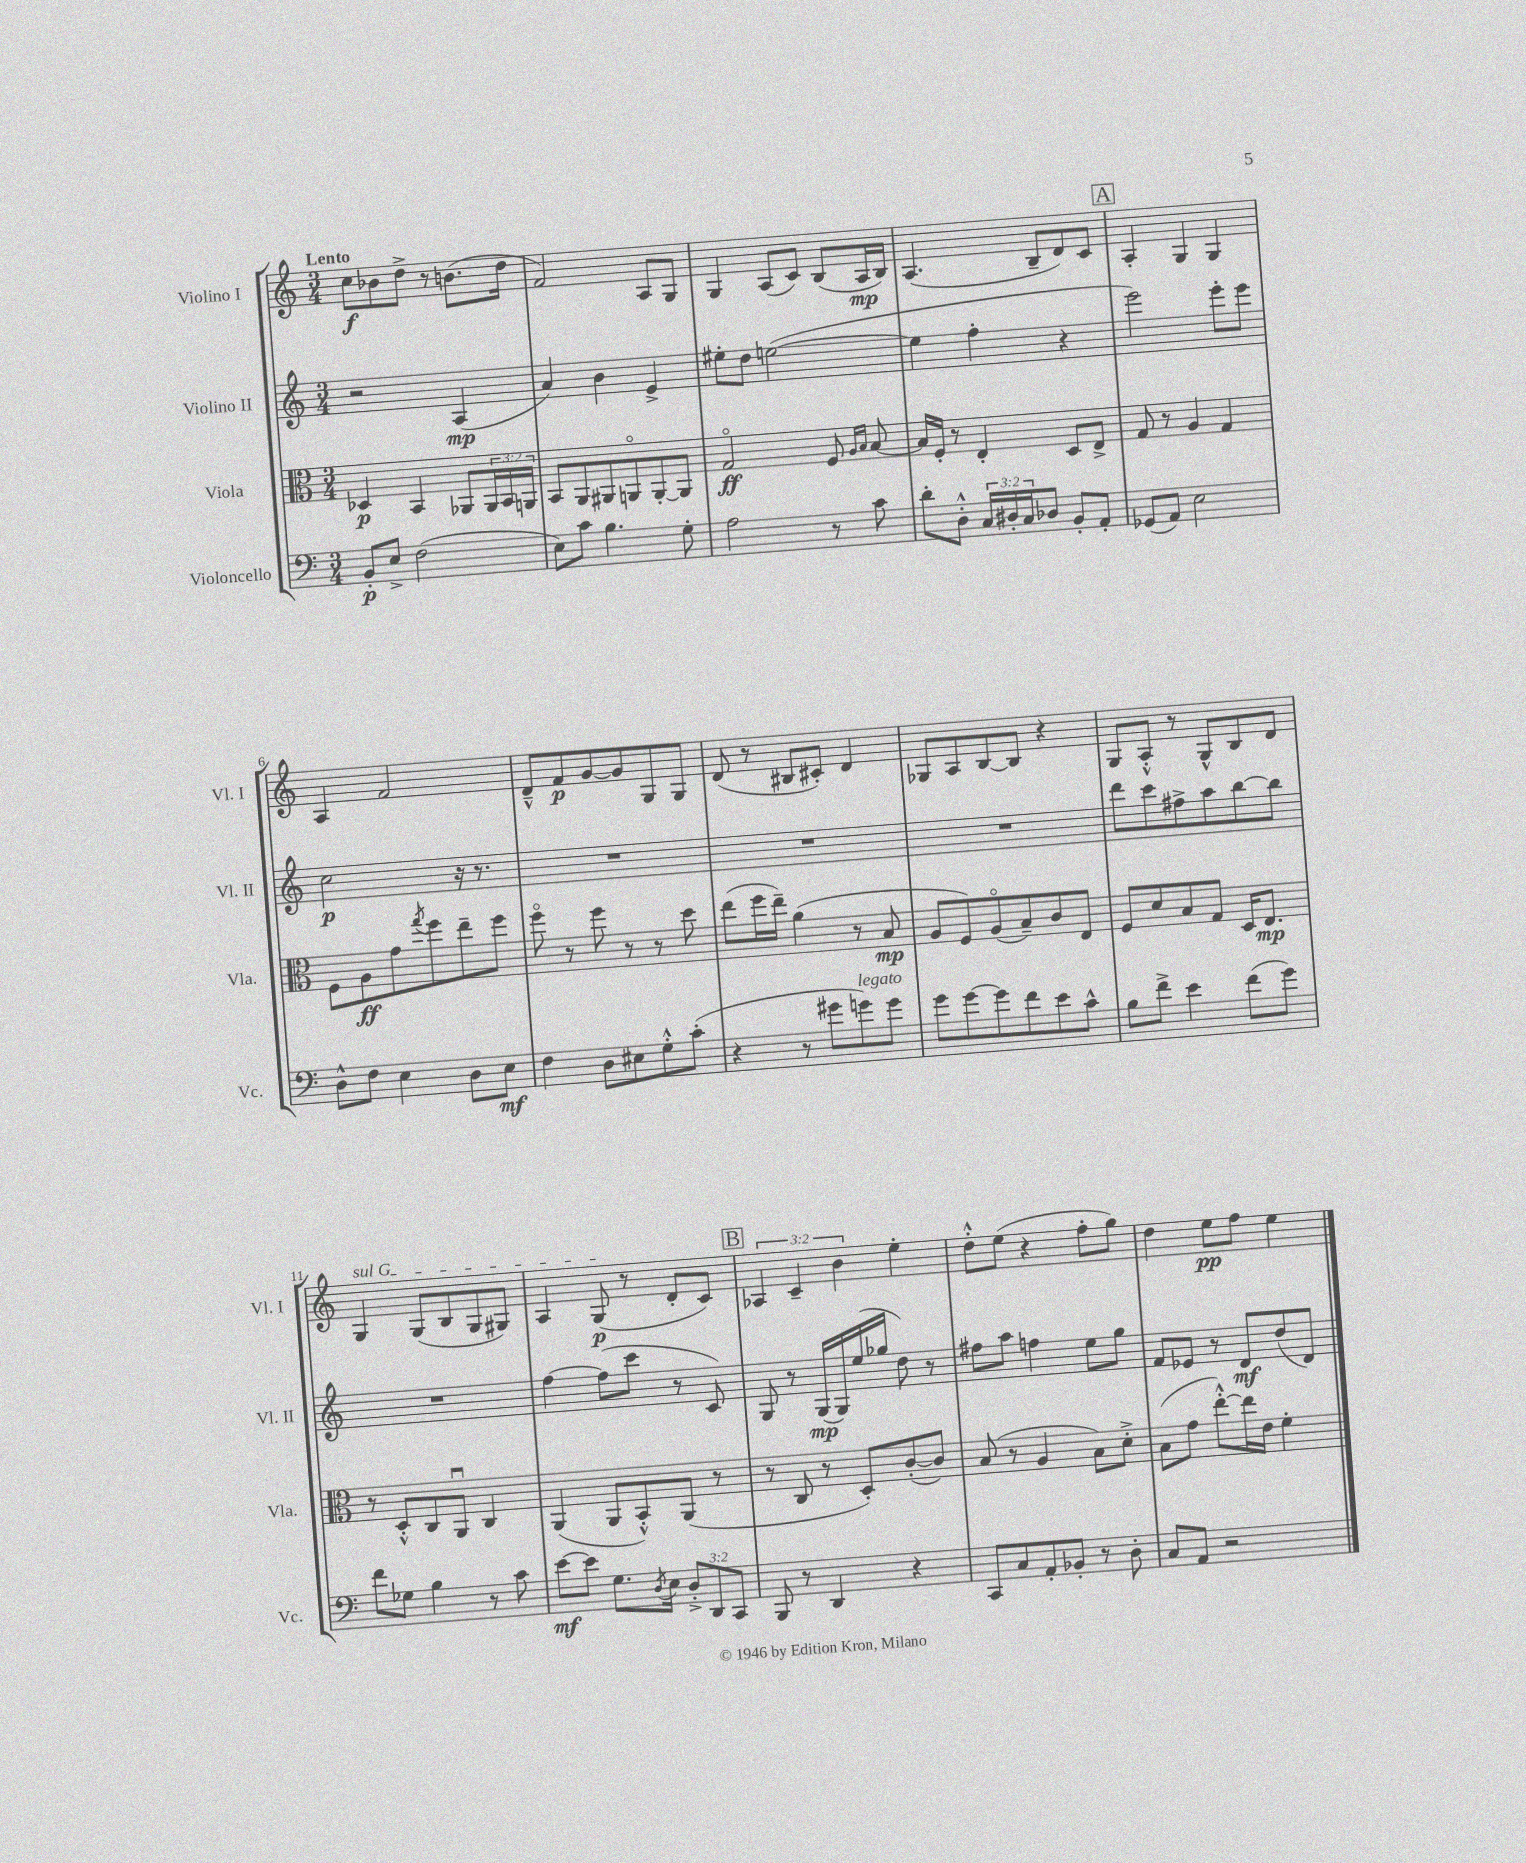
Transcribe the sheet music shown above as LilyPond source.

<<
\new StaffGroup <<
\new Staff = "s0" \with { instrumentName = "Violino I" shortInstrumentName = "Vl. I" } {
    \clef treble \key c \major \numericTimeSignature \time 3/4 \override Staff.TupletNumber.text = #tuplet-number::calc-fraction-text \tempo "Lento"
    c''8\f bes'8 d''8-> r8 b'8.( d''16 |
    f'2) a8 g8 |
    g4 a8( c'8) b8( a16\mp b16) |
    a4.( b8-- d'8) c'8 |
    \mark \markup { \box "A" } a4-. g4 g4 |
    a4 f'2 |
    d'8---^ f'8\p g'8~ g'8 g8 g8 |
    d'8( r8 bis8 cis'8-.) d'4 |
    ges8 a8 b8~ b8 r4 |
    g8 a8-.-^ r8 g8-^ b8 d'8 |
    \once \override TextSpanner.bound-details.left.text = \markup { \italic "sul G" } g4\startTextSpan g8( b8 g8 gis8) |
    a4 g8\p\stopTextSpan( r8 d'8-. c'8) |
    \mark \markup { \box "B" } \tuplet 3/2 { aes4 c'4-- b'4 } e''4-. |
    d''8-.-^ e''8( r4 f''8-. g''8) |
    d''4 e''8\pp f''8 e''4 \bar "|." |
}
\new Staff = "s1" \with { instrumentName = "Violino II" shortInstrumentName = "Vl. II" } {
    \clef treble \key c \major \numericTimeSignature \time 3/4
    r2 a4\mp( |
    a'4) b'4 e'4-> |
    eis''8-. d''8 e''2~( |
    e''4 f''4-. r4 |
    \mark \markup { \box "A" } e'''2) e'''8-. e'''8 |
    c''2\p r16 r8. |
    R2. |
    R2. |
    R2. |
    d'''8 c'''8 fis''8-> a''8 b''8~ b''8 |
    R2. |
    f''4~ f''8( c'''8 r8 c'8) |
    \mark \markup { \box "B" } g8 r8 g16\mp( g16) e''16( ges''16 d''8) r8 |
    fis''8 a''8 f''4 e''8 g''8 |
    f'8 ees'8 r8 d'8\mf d''8( d'8) \bar "|." |
}
\new Staff = "s2" \with { instrumentName = "Viola" shortInstrumentName = "Vla." } {
    \clef alto \key c \major \numericTimeSignature \time 3/4 \override Staff.TupletNumber.text = #tuplet-number::calc-fraction-text
    des4\p b,4 aes,8 \tuplet 3/2 { aes,16 b,16 a,16 } |
    b,8 a,8 ais,8 a,8\flageolet a,8~-. a,8 |
    g2\flageolet\ff f8 \grace { a16 b16 } b8~ |
    b16 f16-. r8 e4-. d8 e8-> |
    \mark \markup { \box "A" } g8 r8 a4 g4 |
    f8 a8\ff g'8 \acciaccatura { g''8 } f''8 e''8-- f''8 |
    f''8\flageolet r8 f''8 r8 r8 d''8 |
    e''8( f''16 e''16--) a'4( r8 b8\mp |
    a8 f8) a8\flageolet( b8--) c'8 e8 |
    f8 d'8 b8 g8 d16 e8.\mp |
    r8 d8-.-^ c8 a,8\downbow c4 |
    a,4( a,8 b,8-.-^) a,8( r8 |
    \mark \markup { \box "B" } r8 c8 r8 d8-.) c'8~-.( c'8) |
    b8( r8 a4 b8) d'8-.-> |
    b8( g'8 e''8~-.-^) e''16 e'16 f'4-. \bar "|." |
}
\new Staff = "s3" \with { instrumentName = "Violoncello" shortInstrumentName = "Vc." } {
    \clef bass \key c \major \numericTimeSignature \time 3/4 \override Staff.TupletNumber.text = #tuplet-number::calc-fraction-text
    b,8-.\p e8-> f2( |
    e8) c'8 b4. g8-. |
    a2 r8 c'8 |
    d'8-. d8-.-^ \tuplet 3/2 { c16 dis16-. c16 } des8 b,8-. a,8-. |
    \mark \markup { \box "A" } ges,8( a,8) e2 |
    d8-^ f8 e4 d8 e8\mf |
    f4 d8 eis8 g8-.-^ c'8-.( |
    r4 r8 gis'8 g'8^\markup { \italic "legato" }) g'8 |
    g'8 g'8~ g'8 f'8 e'8 c'8-^ |
    b8 f'8-> e'4 f'8( g'8) |
    f'8 ges8 b4 r8 c'8 |
    e'8~\mf e'8 g8. \acciaccatura { d8 } e16 \tuplet 3/2 { d8-.-> d,8 c,8 } |
    \mark \markup { \box "B" } b,,8 r8 d,4 r4 |
    c,8 c8 a,8-. bes,8-. r8 d8-. |
    c8 a,8 r2 \bar "|." |
}
>>
>>
